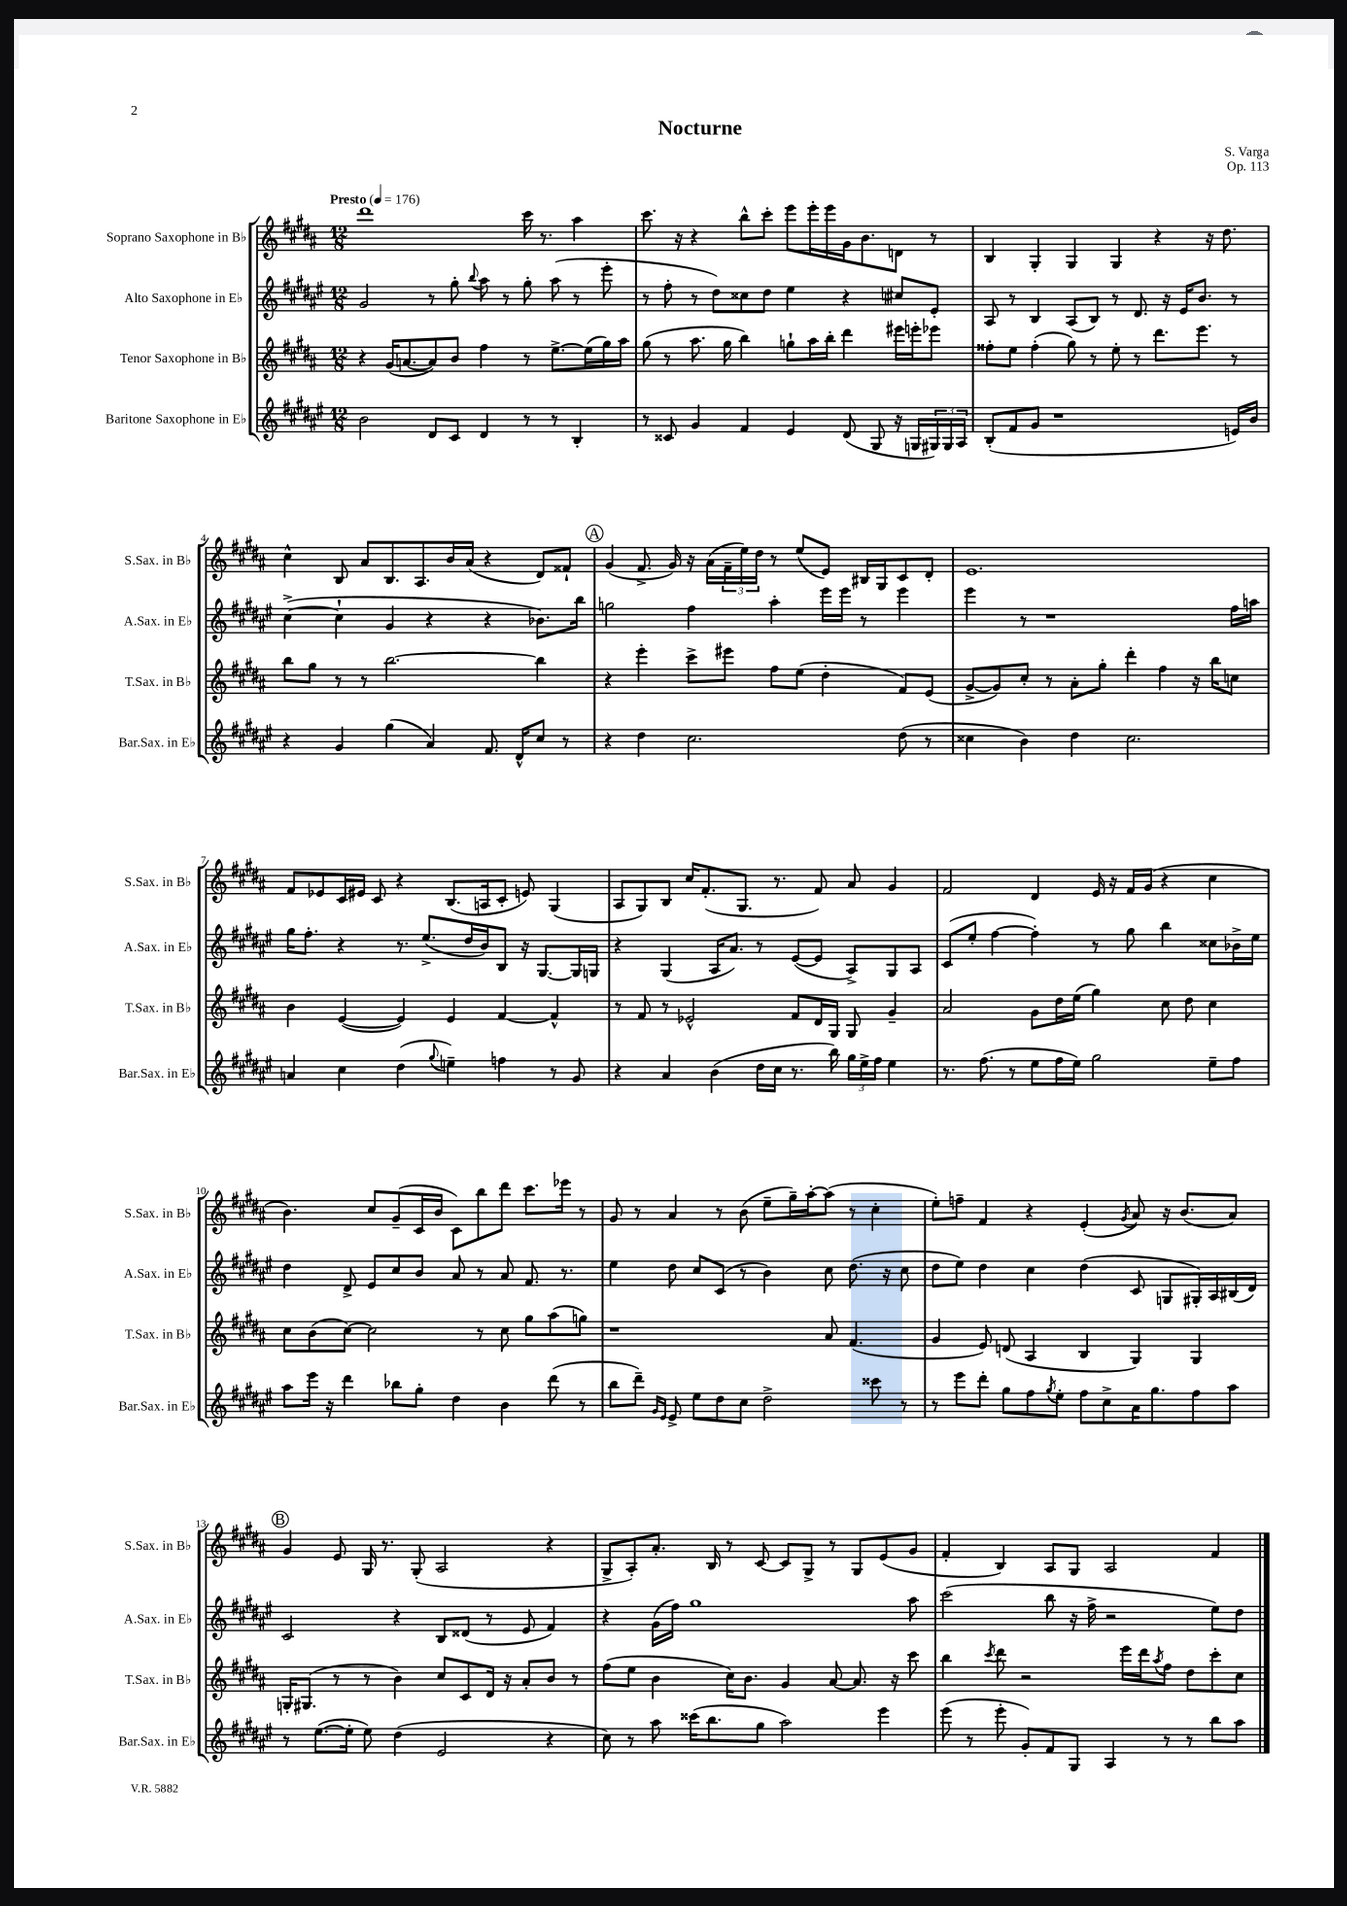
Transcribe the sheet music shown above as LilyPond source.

\header { title = "Nocturne" composer = "S. Varga" opus = "Op. 113" }
<<
\new StaffGroup <<
\new Staff = "s0" \with { instrumentName = "Soprano Saxophone in Bb" shortInstrumentName = "S.Sax. in Bb" } {
    \clef treble \key b \major \numericTimeSignature \time 12/8 \tempo "Presto" 4 = 176
    dis'''1 cis'''16 r8. ais''4 |
    cis'''8. r16 r4 b''8-^ cis'''8-. e'''8 e'''16-. e'''16 gis'16 b'8. d'8 r8 |
    b4 gis4-. gis4 gis4 r4 r16 dis''8. |
    cis''4-^ b8 ais'8 b8. ais8. b'16 ais'16( r4 dis'8) fisis'8-! |
    \mark \markup { \circle "A" } gis'4( fis'8.-> gis'16) r16 ais'16( \tuplet 3/2 { fis'16-- e''16) dis''16 } r8 e''8( e'8) bis16 gis16 cis'8 dis'8-. |
    e'1. |
    fis'8 ees'8 cis'16 eis'16 cis'8 r4 b8.( a16 cis'8-. e'8) gis4( |
    ais8 gis8) b8 cis''16 fis'8.-.( gis8. r8. fis'8) ais'8 gis'4 |
    fis'2 dis'4 e'16 r16 fis'16 gis'16( r4 cis''4 |
    b'4.) cis''8 gis'8--( cis'16 b'16 cis'8) b''8 dis'''8 cis'''8. ees'''16 r8 |
    gis'8 r8 ais'4 r8 b'8( e''8-- gis''16--) ais''16~-. ais''8( r8 cis''4-. |
    e''8-.) f''8-- fis'4 r4 e'4-.( \acciaccatura { gis'8 } ais'8) r16 b'8.( ais'8) |
    \mark \markup { \circle "B" } gis'4 e'8 gis16 r8. gis8-.( ais2 r4 |
    gis8-> ais8-.) ais'8.-. b16 r8 cis'8~ cis'8 gis8-> r8 gis8 e'8( gis'8 |
    fis'4-. b4) ais8 gis8 ais2 fis'4 \bar "|." |
}
\new Staff = "s1" \with { instrumentName = "Alto Saxophone in Eb" shortInstrumentName = "A.Sax. in Eb" } {
    \clef treble \key fis \major \numericTimeSignature \time 12/8
    gis'2 r8 gis''8-. \appoggiatura { b''8 } ais''8 r8 gis''8-. ais''8( r8 eis'''8-. |
    r8 fis''8-. r8 dis''8) cisis''8 dis''8 eis''4 r4 cis''8 eis'8-. |
    ais8 r8 b4 ais8( b8) r8 dis'8. r16 eis'16 b'8. r8 |
    cis''4~->( cis''4-! gis'4 r4 r4 bes'8.) b''16 |
    \mark \markup { \circle "A" } g''2 fis''4 ais''4-. eis'''16 eis'''16 r8 eis'''4 |
    eis'''4 r8 r1 fis''16 a''16 |
    gis''16 fis''8.-. r4 r8. eis''8.->( dis''16 b'16) b8 r16 gis8.~ gis16 g16 |
    r4 gis4( ais16 ais'8.) r8 eis'8~( eis'8 ais8->) gis8 ais8 |
    cis'8( eis''8-. fis''4~ fis''4-.) r8 gis''8 b''4 cisis''8 bes'16-> eis''16 |
    dis''4 dis'8-> eis'8 cis''8 b'8 ais'8 r8 ais'8 fis'8. r8. |
    eis''4 dis''8 cis''8 cis'8( r8 b'4) cis''8 dis''8.( r16 cis''8 |
    dis''8 eis''8) dis''4 cis''4 dis''4( cis'8 g8 gis16-.) ais16 bis16( dis'16) |
    \mark \markup { \circle "B" } cis'2 r4 b8 disis'8( r8 eis'8 fis'4) |
    r4 gis'16( fis''16) gis''1 ais''8 |
    cis'''2( b''8 r16 fis''16-> r2 eis''8) dis''8 \bar "|." |
}
\new Staff = "s2" \with { instrumentName = "Tenor Saxophone in Bb" shortInstrumentName = "T.Sax. in Bb" } {
    \clef treble \key b \major \numericTimeSignature \time 12/8
    r4 gis'16( a'8.~ a'8) b'8 fis''4 r8 e''8.~-> e''16( gis''16) ais''16 |
    gis''8( r8 ais''8. gis''16 b''4) g''8-! ais''16 b''16-. dis'''4 eis'''16 e'''16-. ees'''8 |
    fisis''8-. e''8 fisis''4-.( gis''8) r8 e''8-. r8 dis'''8. e'''8. r8 |
    b''8 gis''8 r8 r8 b''2.~ b''4 |
    \mark \markup { \circle "A" } r4 e'''4-. cis'''8-> eis'''8 fis''8 e''8( dis''4-. fis'8) e'8( |
    gis'8~-> gis'8) cis''8-. r8 ais'8-. gis''8-. dis'''4-. fis''4 r16 b''16 c''8 |
    b'4 e'4~( e'4) e'4 fis'4~ fis'4-^ |
    r8 fis'8 r8 ees'2-^ fis'8 dis'16 gis16 gis8 gis'4-- |
    ais'2 gis'8 dis''16 e''16( gis''4) cis''8 dis''8 cis''4 |
    cis''8 b'8( cis''8~) cis''2 r8 cis''8 gis''8 ais''8( g''8) |
    r1 ais'8 fis'4.( |
    gis'4 e'8) d'8( ais4 b4 gis4) gis4 |
    \mark \markup { \circle "B" } g16-. gis8.( r8 r8 b'4) cis''8 cis'8 dis'16 r16 ais'8-. b'8 r8 |
    fis''8( e''8 b'4 cis''16) b'8. gis'4 ais'8~ ais'8. r16 cis'''8 |
    b''4 \acciaccatura { cis'''8 } dis'''8 r2 e'''16 dis'''16 \acciaccatura { ais''8 } fis''8 dis''8 cis'''8-. cis''8 \bar "|." |
}
\new Staff = "s3" \with { instrumentName = "Baritone Saxophone in Eb" shortInstrumentName = "Bar.Sax. in Eb" } {
    \clef treble \key fis \major \numericTimeSignature \time 12/8
    b'2 dis'8 cis'8 dis'4 r8 r8 b4-. |
    r8 cisis'8 gis'4 fis'4 eis'4 dis'8( gis8 r16 g16 \tuplet 3/2 { gis16) gis16 ais16 } |
    b8-.( fis'8 gis'8 r1 e'16) b'16 |
    r4 gis'4 gis''4( ais'4) fis'8. dis'16-^ cis''8 r8 |
    \mark \markup { \circle "A" } r4 dis''4 cis''2. dis''8( r8 |
    cisis''4 b'4) dis''4 cisis''2. |
    a'4 cis''4 dis''4( \appoggiatura { gis''8 } e''4--) f''4 r8 gis'8 |
    r4 ais'4 b'4( dis''16 cis''16 r8. b''16) \tuplet 3/2 { gis''16 eis''16-> fis''16 } eis''4 |
    r8. fis''8.( r8 eis''8 fis''16 eis''16) gis''2 eis''8-- fis''8 |
    ais''8 eis'''16 r16 dis'''4 bes''8 gis''8-. dis''4 b'4 dis'''8( r8 |
    b''8 dis'''8--) \grace { gis'16 eis'16 } eis'8-> eis''8 dis''8 cis''8 dis''2-> cisis'''8 r8 |
    r8 eis'''8 dis'''8-. gis''8 fis''8 \acciaccatura { gis''8 } eis''8-. fis''8 cis''8-> ais'16 gis''8. fis''8 ais''8 |
    \mark \markup { \circle "B" } r8 eis''8.~( eis''16-. eis''8) dis''4( eis'2 r4 |
    cis''8) r8 ais''8 cisis'''16( b''8. gis''8 ais''2) eis'''4 |
    eis'''8( r8 eis'''8-. gis'8-.) fis'8 gis8 ais4 r8 r8 b''8 ais''8 \bar "|." |
}
>>
>>
